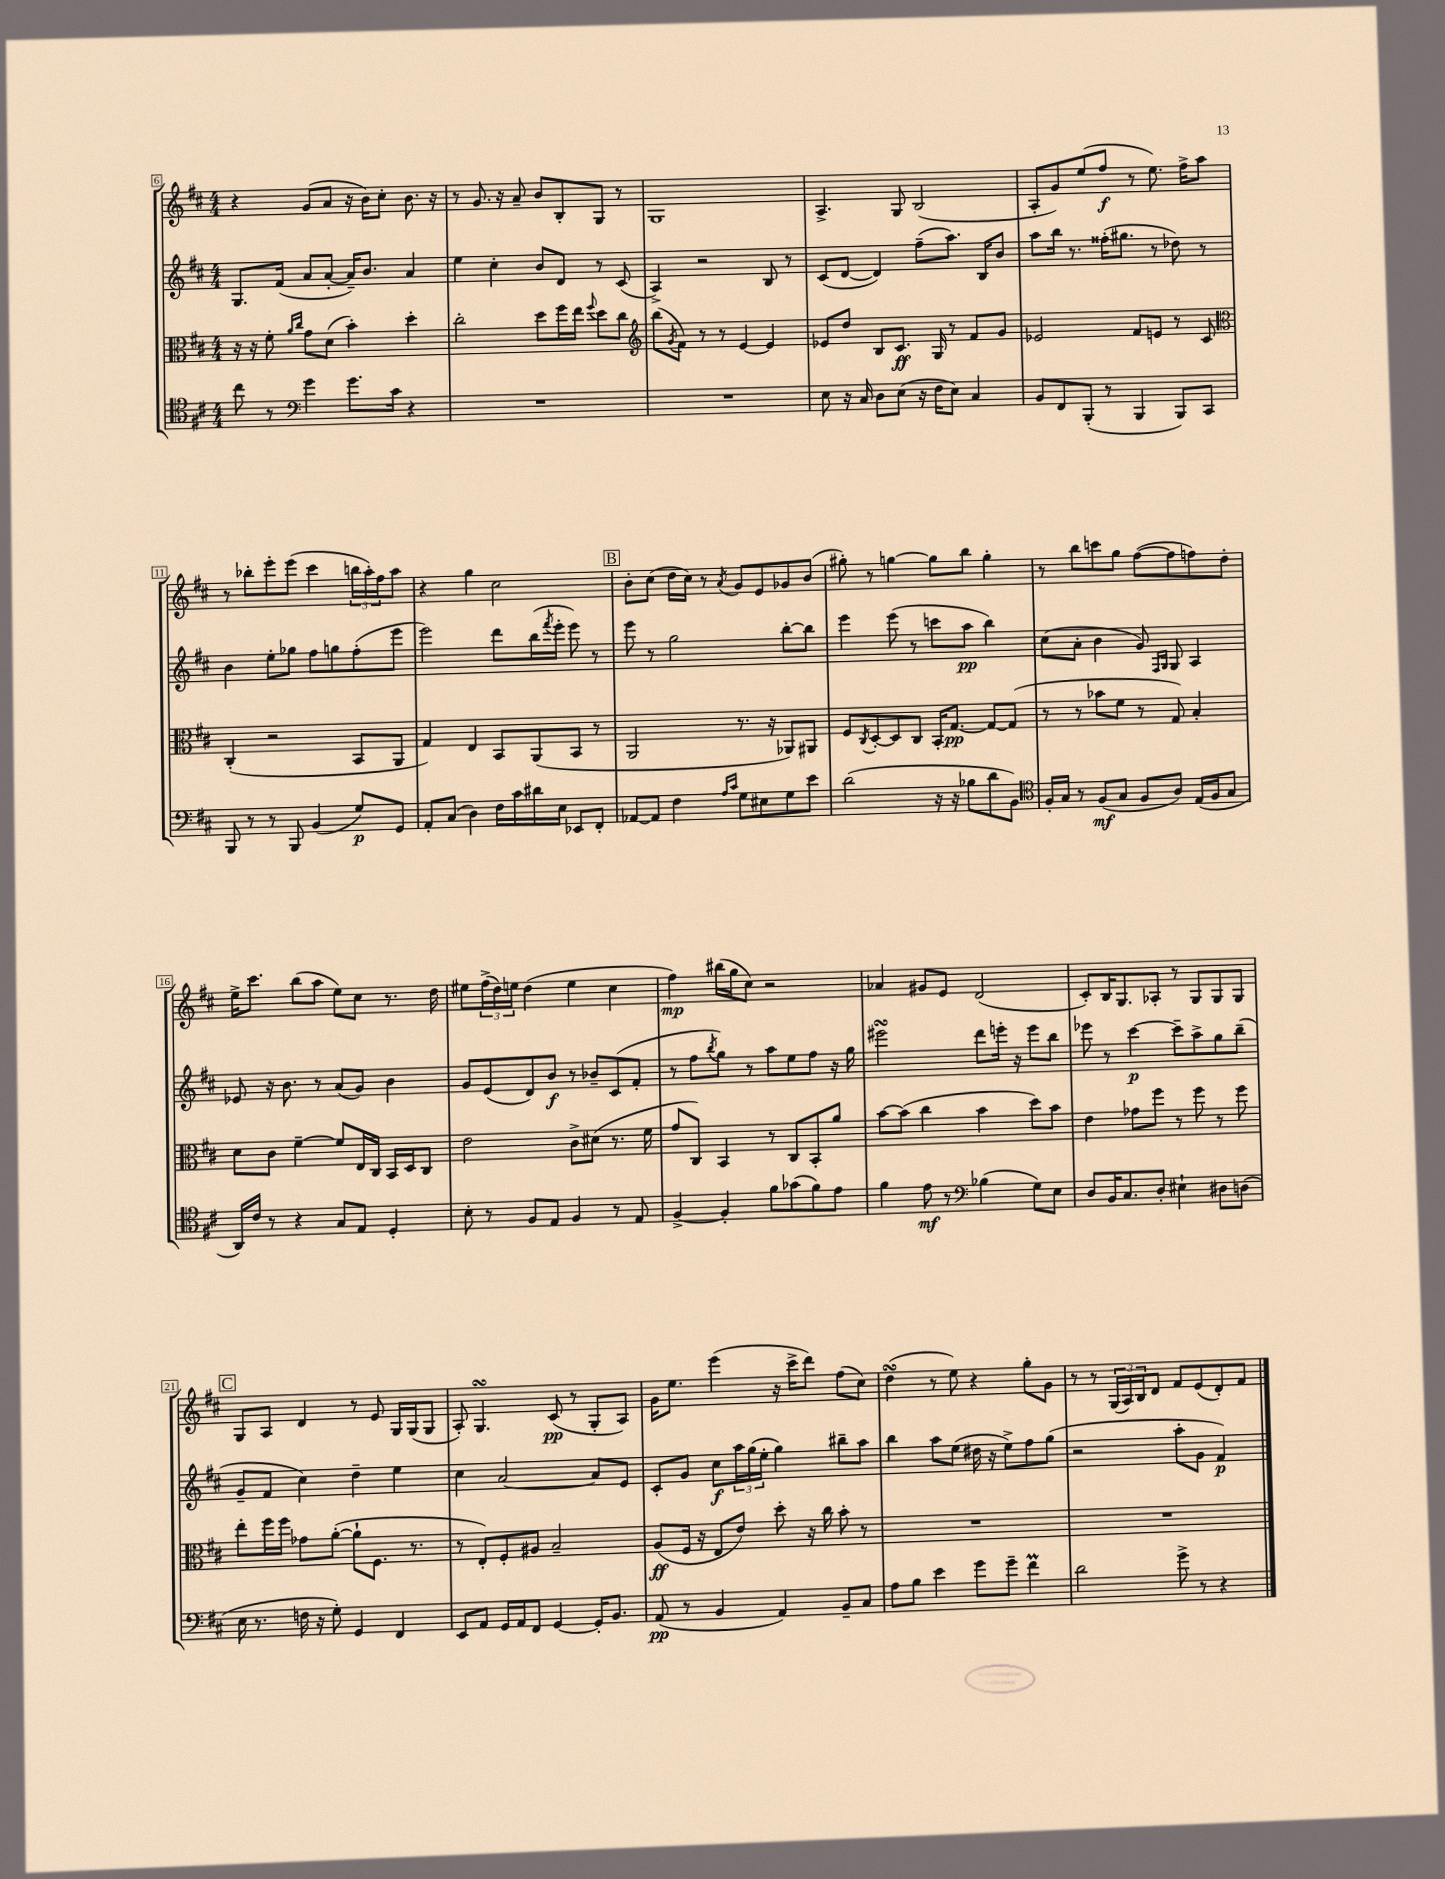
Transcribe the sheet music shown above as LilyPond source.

<<
\new StaffGroup <<
\new Staff = "s0" {
    \clef treble \key d \major \numericTimeSignature \time 4/4
    r4 g'8( a'8 r16 b'16) cis''8-. b'8. r16 |
    r8 g'8. r16 a'8-- b'8 b8-. g8 r8 |
    g1 |
    a4.-> g8 b2( |
    a8-. g'8) e''8( fis''8\f r8 e''8.) fis''16-> a''8 |
    r8 bes''8-. e'''8-. e'''8( cis'''4 \tuplet 3/2 { b''16 a''16-.) fis''16 } a''8 |
    r4 g''4 cis''2 |
    \mark \markup { \box "B" } b'8-. cis''8( d''16 cis''16) r8 \acciaccatura { a'8 } g'8 e'8 ges'8 b'8( |
    gis''8-.) r8 g''4~ g''8 b''8 g''4-. |
    r8 b''8 c'''8 g''8 fis''8~( fis''8 f''8) d''8-. |
    e''16-> cis'''8. b''8( a''8 e''8) cis''8 r8. d''16 |
    eis''8 \tuplet 3/2 { fis''16->( d''16) e''16 } d''4( e''4 cis''4 |
    fis''4\mp) bis''16( g''16 cis''8) r2 |
    aes'4 gis'8 e'8 d'2( |
    cis'8-.) b16 g8. aes8-. r8 g8 g8 g8 |
    \mark \markup { \box "C" } g8 a8 d'4 r8 e'8 g16 g16( g8 |
    a8-.) g4.\turn cis'8\pp( r8 g8-. a8) |
    g'16 e''8. e'''4( r16 cis'''16-> d'''8) fis''8( cis''8) |
    d''4\turn( r8 e''8) r4 g''8-. g'8 |
    r8 r8 \tuplet 3/2 { g16( a16) b16 } d'8 fis'8 e'8( d'8-.) fis'8 \bar "|." |
}
\new Staff = "s1" {
    \clef treble \key d \major \numericTimeSignature \time 4/4
    g8. fis'16( a'8 a'8~-. a'16--) b'8. a'4 |
    e''4 cis''4-. b'8 d'8 r8 cis'8( |
    a4->) r2 b8 r8 |
    cis'8( d'8~ d'4) fis''8--( a''8.) b16 b'8 |
    a''8 b''16 r8. fisis''16-.( gis''8. r8 des''8) r8 |
    b'4 e''8-. ges''8 fis''8 g''8 fis''8-.( e'''8 |
    e'''2) d'''8 b''16( \acciaccatura { fis'''8 } e'''16-. e'''8) r8 |
    \mark \markup { \box "B" } e'''8 r8 g''2 b''8~-. b''8 |
    e'''4 e'''8( r8 c'''8 a''8\pp b''4) |
    cis''8( a'8-. b'4 g'8) \grace { fis16 g16 } g8 a4 |
    ees'8 r16 b'8. r8 a'8( g'8) b'4 |
    g'8 e'8( d'8) b'8\f r8 bes'8-- cis'8( fis'8-. |
    r8 fis''8 \acciaccatura { b''8 } g''8) r8 a''8 e''8 fis''8 r16 g''16 |
    eis'''2\turn d'''8 e'''16-. r16 e'''8 b''8 |
    ees'''8 r8 cis'''4~\p cis'''8-- a''8-> g''8 b''8--( |
    \mark \markup { \box "C" } g'8-- fis'8 cis''4) d''4-- e''4 |
    cis''4 a'2~ a'8 e'8 |
    cis'8-. g'8 cis''8\f \tuplet 3/2 { a''16 g''16( e''16-. } g''4) bis''8-- a''8 |
    b''4 a''8 e''8( dis''16 r16 e''8->) fis''8 g''8( |
    r2 a''8-. g'8 fis'4\p) \bar "|." |
}
\new Staff = "s2" {
    \clef alto \key d \major \numericTimeSignature \time 4/4
    r16 r16 fis'8-. \grace { a'16 cis''16 } g'8 d'8( b'4-.) d''4-. |
    cis''2-. d''8 fis''16 e''16 \appoggiatura { fis''8 } d''8 cis''8 |
    \clef treble b''8( \acciaccatura { g'8 } fis'8) r8 r8 e'4~ e'4 |
    ees'8 d''8 b8 cis'8.\ff g16 r8 fis'8 g'8 |
    ees'2 fis'8 e'8 r8 cis'8 |
    \clef alto cis4-.( r2 b,8 a,8 |
    g4) e4 b,8 a,8( b,8 r8 |
    \mark \markup { \box "B" } a,2 r8. r16 aes,8) ais,8 |
    fis8 \acciaccatura { cis8 } d8~-. d8 cis8 b,16-. g8.~\pp g8~ g8( |
    r8 r8 bes'8 fis'8 r8 g8) b4-. |
    d'8 cis'8 fis'4~-- fis'8 e16 cis16 b,16 d16 cis8 |
    e'2 cis'8-> dis'8( r8. fis'16 |
    g'8 cis8) b,4 r8 cis8 b,8-. a'8 |
    b'8~ b'8( cis''4 b'4 d''8) b'8 |
    e'4 ges'8 fis''8 r8 fis''8 r8 fis''8 |
    \mark \markup { \box "C" } e''8-. fis''16 fis''16 ges'8 a'8~-.( a'8-! fis8. r8. |
    r8 e8-.) fis8-. ais8 b2-- |
    a8\ff( fis16 r16 e8 e'8) d''8-. r16 cis''16 b'8-. r8 |
    R1 |
    R1 \bar "|." |
}
\new Staff = "s3" {
    \clef tenor \key d \major \numericTimeSignature \time 4/4
    cis''8 r8 \clef bass g'4 g'8. cis'16 r4 |
    R1 |
    R1 |
    e8 r16 cis16 d8 e8( r16 fis16 e8) cis4 |
    b,8 fis,8 b,,8-.( r8 b,,4 b,,8) cis,8 |
    b,,8 r8 r8 b,,8 b,4( g8\p) g,8 |
    a,8-. cis8( d4) fis16 cis'16 dis'16 e16 ees,8 fis,8-. |
    \mark \markup { \box "B" } aes,8~ aes,8 fis4 \grace { a16 cis'16 } g8 eis8 g8 e'8 |
    d'2( r16 r16 bes8 d'8 b,8) |
    \clef tenor fis16-. g16 r8 fis8\mf( g8 fis8 a8) e16( fis16 g8 |
    a,16) cis'16 r8 r4 g8 e8 d4-. |
    b8-. r8 fis8 e8 fis4 r8 e8 |
    fis4~-> fis4-. fis'8 ges'8( fis'8) e'8 |
    fis'4 e'8\mf r8 \clef bass bes4( g8) e8 |
    d8 b,16 cis8. d8-. eis4-! dis8 d8( |
    \mark \markup { \box "C" } e16 r8. f16 r16 g8-.) g,4 fis,4 |
    e,8 a,8 g,16 a,16 fis,8 g,4~ g,16-. b,8. |
    a,8\pp( r8 b,4 a,4) b,8-- cis8 |
    a8 b8 e'4 g'8 g'8-- fis'4\prall |
    d'2 g'8-> r8 r4 \bar "|." |
}
>>
>>
\layout { \context { \Score currentBarNumber = #6 \override BarNumber.stencil = #(make-stencil-boxer 0.1 0.3 ly:text-interface::print) } }
